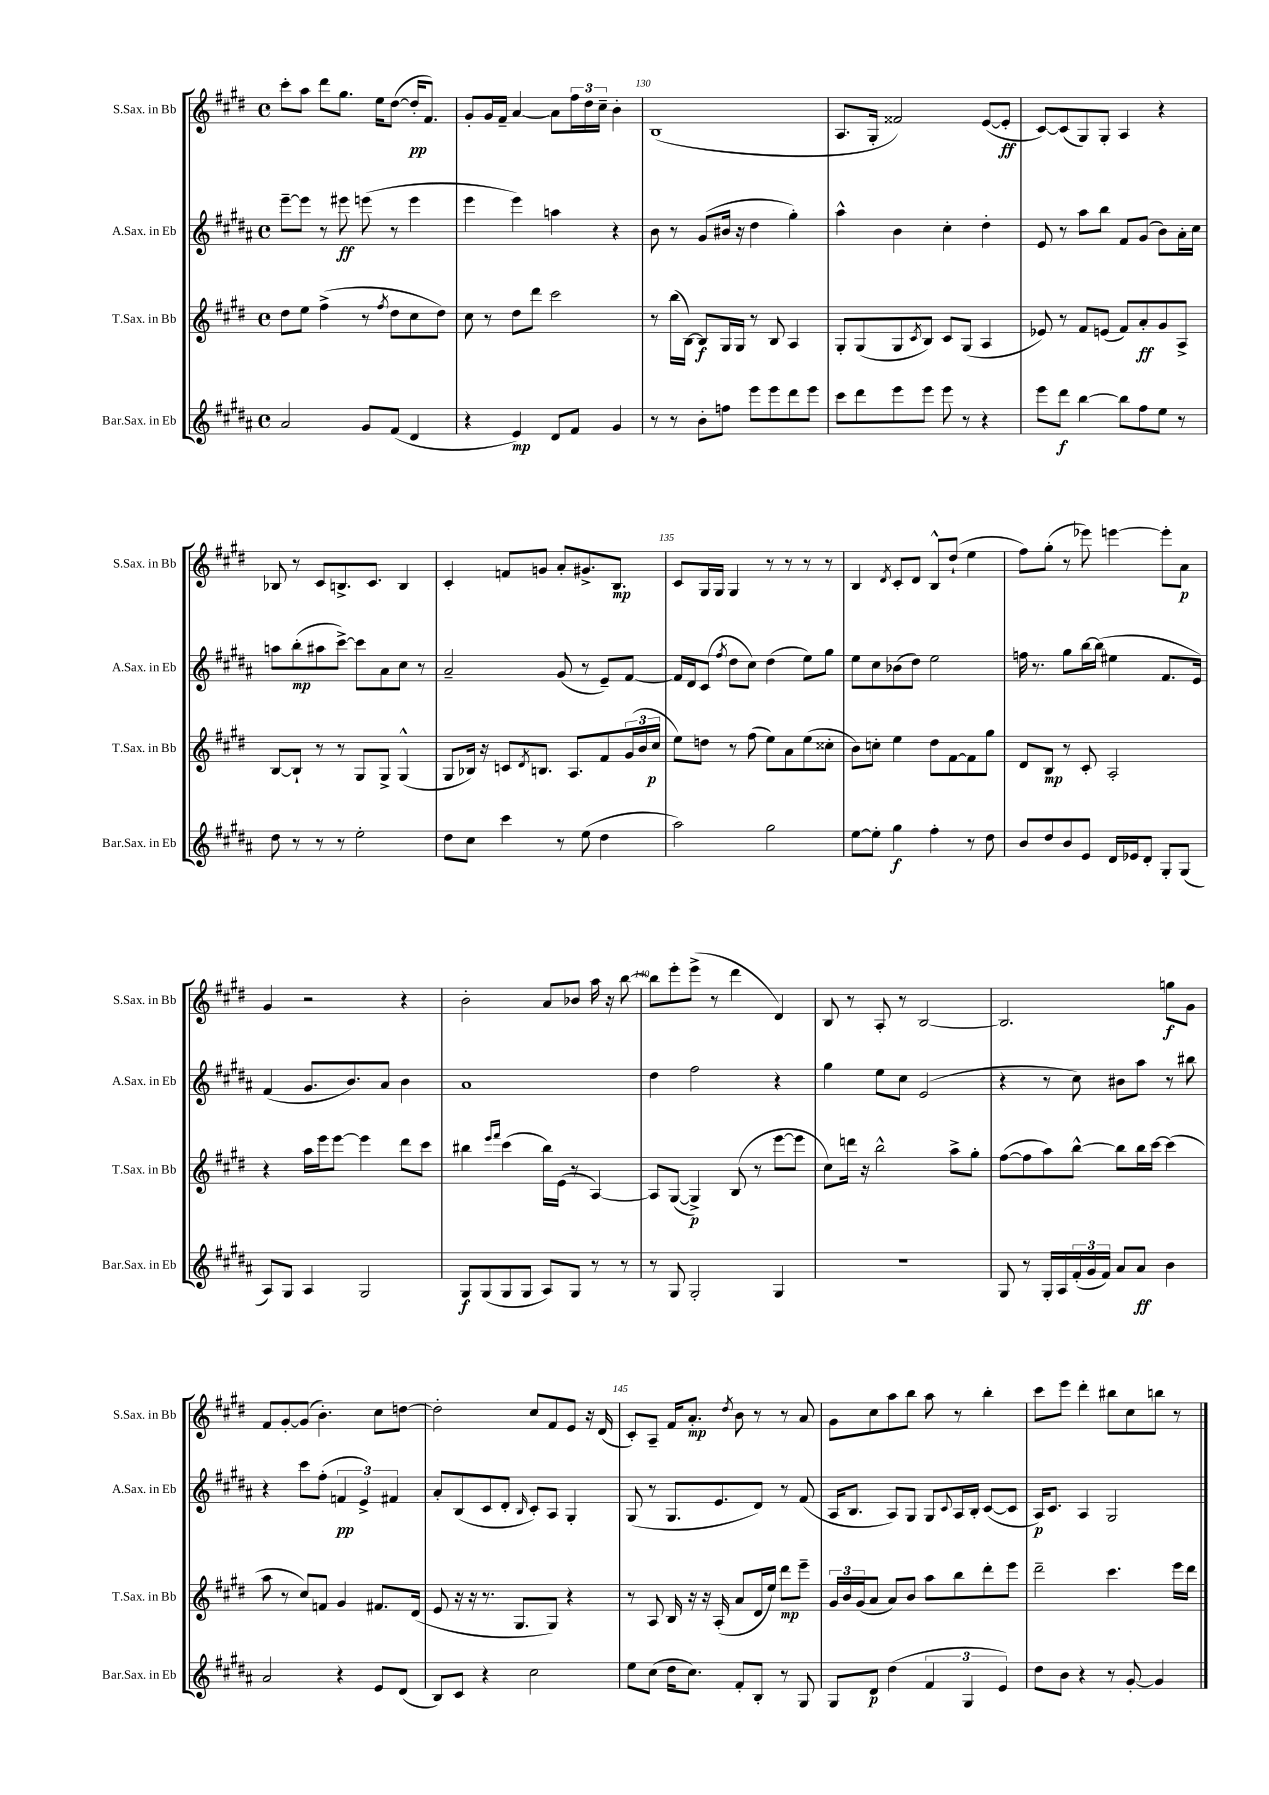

**kern	**dynam	**kern	**dynam	**kern	**dynam	**kern	**dynam
*part4	*part4	*part3	*part3	*part2	*part2	*part1	*part1
*staff4	*staff4	*staff3	*staff3	*staff2	*staff2	*staff1	*staff1
*I"Bar.Sax. in Eb	*	*I"T.Sax. in Bb	*	*I"A.Sax. in Eb	*	*I"S.Sax. in Bb	*
*I'Bar.Sax. in Eb	*	*I'T.Sax. in Bb	*	*I'A.Sax. in Eb	*	*I'S.Sax. in Bb	*
*clefG2	*	*clefG2	*	*clefG2	*	*clefG2	*
*k[f#c#g#d#a#]	*	*k[f#c#g#d#]	*	*k[f#c#g#d#a#]	*	*k[f#c#g#d#]	*
*M4/4	*	*M4/4	*	*M4/4	*	*M4/4	*
*met(c)	*	*met(c)	*	*met(c)	*	*met(c)	*
=128	=128	=128	=128	=128	=128	=128	=128
2a#/	.	8dd#\L	.	[8eee~\L	.	8ccc#'\L	.
.	.	8ee\J	.	8eee\J]	.	8aa\J	.
.	.	(4ff#^\	.	8r	.	8ddd#\L	.
.	.	.	.	8eee#X\	ff	8.gg#\J	.
8g#/L	.	8r	.	(8eeen\	.	.	.
.	.	.	.	.	.	16ee\KL	.
.	.	8qff#/	.	.	.	.	.
(8f#/J	.	8dd#\L	.	8r	.	([8dd#\J	.
4d#/	.	8cc#\	.	4eee\	.	16dd#'/KL]	pp
.	.	.	.	.	.	8.f#/J)	.
.	.	8dd#\J)	.	.	.	.	.
=129	=129	=129	=129	=129	=129	=129	=129
4r	.	8cc#\	.	4eee\	.	8g#'/L	.
.	.	8r	.	.	.	16g#/L	.
.	.	.	.	.	.	16f#~/JJ	.
4e/)	mp	8dd#\L	.	4eee\)	.	[4a/	.
.	.	8ddd#\J	.	.	.	.	.
8d#/L	.	2ccc#\	.	4aan\	.	8a\L]	.
8f#/J	.	.	.	.	.	24ff#\L	.
.	.	.	.	.	.	24dd#\	.
.	.	.	.	.	.	24cc#~\JJ	.
4g#/	.	.	.	4r	.	4b'\	.
=130	=130	=130	=130	=130	=130	=130	=130
8r	.	8r	.	8b\	.	(1B	.
8r	.	(16bb\LL	.	8r	.	.	.
.	.	[16B\JJ)	.	.	.	.	.
8b'\L	.	8B/L]	f	(8g#/L	.	.	.
8ffn\J	.	16G#/L	.	16b#X/Jk	.	.	.
.	.	16G#/JJ	.	16r	.	.	.
8eee\L	.	8r	.	4dd#\	.	.	.
8eee\	.	8B/	.	.	.	.	.
8ddd#\	.	4A/	.	4gg#'\)	.	.	.
8eee\J	.	.	.	.	.	.	.
=131	=131	=131	=131	=131	=131	=131	=131
8ccc#\L	.	8G#'/L	.	4aa#^^\	.	8.A/L	.
8ddd#\	.	(8G#/	.	.	.	.	.
.	.	.	.	.	.	16G#'/Jk	.
8eee\	.	8G#/	.	4b\	.	2f##X/)	.
.	.	8qc#/	.	.	.	.	.
8eee\J	.	8B/J)	.	.	.	.	.
8eee\	.	8c#/L	.	4cc#'\	.	.	.
8r	.	(8G#/J	.	.	.	.	.
4r	.	4A/	.	4dd#'\	.	([8e/L	.
.	.	.	.	.	.	8e'/J]	ff
=132	=132	=132	=132	=132	=132	=132	=132
8eee\L	.	8e-X/)	.	8e/	.	[8c#/L)	.
8ddd#\J	f	8r	.	8r	.	(8c#/]	.
[4bb\	.	8f#/L	.	8aa#\L	.	8G#/)	.
.	.	(8en/J	.	8bb\J	.	8G#'/J	.
8bb\L]	.	8f#/L)	.	8f#/L	.	4A/	.
8ff#\	.	8a'/	ff	(8g#/J	.	.	.
8ee\J	.	8g#/	.	8b\L)	.	4r	.
8r	.	8A^/J	.	16a#'\L	.	.	.
.	.	.	.	16cc#\JJ	.	.	.
!!LO:LB:g=z
=133	=133	=133	=133	=133	=133	=133	=133
8dd#\	.	[8B/L	.	8aan\L	.	8B-X/	.
8r	.	8B`/J]	.	(8bb'\	mp	8r	.
8r	.	8r	.	8aa#X\	.	8c#/L	.
8r	.	8r	.	[8ccc#^\J)	.	8.Bn^/	.
2ee'\	.	8G#/L	.	8ccc#\L]	.	.	.
.	.	.	.	.	.	8.c#/J	.
.	.	8G#^/J	.	8a#\	.	.	.
.	.	(4G#^^/	.	8cc#\J	.	4B/	.
.	.	.	.	8r	.	.	.
=134	=134	=134	=134	=134	=134	=134	=134
8dd#\L	.	8G#/L	.	2a#~/	.	4c#'/	.
8cc#\J	.	16B-X/Jk)	.	.	.	.	.
.	.	16r	.	.	.	.	.
4ccc#\	.	8cn/L	.	.	.	8fn/L	.
.	.	8qd#/	.	.	.	.	.
.	.	8.Bn/J	.	.	.	8gn/J	.
8r	.	.	.	(8g#/	.	8a'/L	.
.	.	8.A/L	.	.	.	.	.
(8ee\	.	.	.	8r	.	8.g#X^/	.
4dd#\	.	8f#/	.	8e~/L)	.	.	.
.	.	.	.	.	.	8.B/J	mp
.	.	(24g#/L	.	[8f#/J	.	.	.
.	.	24b/	.	.	.	.	.
.	.	24cc#/JJ	p	.	.	.	.
=135	=135	=135	=135	=135	=135	=135	=135
2aa#\)	.	8ee\L)	.	16f#/LL]	.	8c#/L	.
.	.	.	.	16d#/J	.	.	.
.	.	8ddn\J	.	(8c#/J	.	16G#/L	.
.	.	.	.	.	.	16G#/JJ	.
.	.	.	.	8qff#/	.	.	.
.	.	8r	.	8dd#\L	.	4G#/	.
.	.	(8ff#\	.	8cc#\J)	.	.	.
2gg#\	.	8ee\L)	.	(4dd#\	.	8r	.
.	.	8a\	.	.	.	8r	.
.	.	(8ee\	.	8ee\L)	.	8r	.
.	.	8cc##X'\J	.	8gg#\J	.	8r	.
=136	=136	=136	=136	=136	=136	=136	=136
[8ee\L	.	8b\L)	.	8ee\L	.	4B/	.
8ee'\J]	.	8ccn'\J	.	8cc#\	.	.	.
.	.	.	.	.	.	8qd#/	.
4gg#\	f	4ee\	.	(8b-X\	.	8c#'/L	.
.	.	.	.	8dd#\J)	.	8d#/J	.
4ff#'\	.	8dd#\L	.	2ee\	.	8B^^/L	.
.	.	[8f#\	.	.	.	(8dd#`/J	.
8r	.	8f#\]	.	.	.	4ee\	.
8dd#\	.	8gg#\J	.	.	.	.	.
=137	=137	=137	=137	=137	=137	=137	=137
8b/L	.	8d#/L	.	16ffn\	.	8ff#\L)	.
.	.	.	.	8.r	.	.	.
8dd#/	.	8B/J	mp	.	.	(8gg#'\J	.
8b/	.	8r	.	8gg#\L	.	8r	.
8e/J	.	8c#'/	.	[16bb\L	.	8eee-X\)	.
.	.	.	.	(16bb\JJ]	.	.	.
16d#/LL	.	2A'/	.	4ee#X\	.	[4eeen\	.
16e-X/J	.	.	.	.	.	.	.
8d#'/J	.	.	.	.	.	.	.
8G#'/L	.	.	.	8.f#/L	.	8eee'\L]	.
(8G#/J	.	.	.	.	.	8a\J	p
.	.	.	.	16e/Jk)	.	.	.
!!LO:LB:g=z
=138	=138	=138	=138	=138	=138	=138	=138
8A#/L)	.	4r	.	(4f#/	.	4g#/	.
8G#/J	.	.	.	.	.	.	.
4A#/	.	16aa\LL	.	8.g#/L	.	2r	.
.	.	16eee\J	.	.	.	.	.
.	.	[8eee\J	.	.	.	.	.
.	.	.	.	8.b/)	.	.	.
2G#/	.	4eee\]	.	.	.	.	.
.	.	.	.	8a#/J	.	.	.
.	.	8ddd#\L	.	4b\	.	4r	.
.	.	8ccc#\J	.	.	.	.	.
=139	=139	=139	=139	=139	=139	=139	=139
8G#/L	f	4bb#X\	.	1a#	.	2b'\	.
(8G#/	.	.	.	.	.	.	.
.	.	16qqeee/LL	.	.	.	.	.
.	.	16qqfff#/JJ	.	.	.	.	.
8G#/	.	(4ccc#\	.	.	.	.	.
8G#/J	.	.	.	.	.	.	.
8A#/L)	.	16bb#\LL)	.	.	.	8a/L	.
.	.	(16e\JJ	.	.	.	.	.
8G#/J	.	8r	.	.	.	8b-X/J	.
8r	.	[4A/)	.	.	.	16aa\	.
.	.	.	.	.	.	16r	.
8r	.	.	.	.	.	[8bb\	.
=140	=140	=140	=140	=140	=140	=140	=140
8r	.	8A/L]	.	4dd#\	.	8bb\L]	.
8G#/	.	([8G#/J	.	.	.	8eee'\	.
2G#'/	.	4G#^/])	p	2ff#\	.	(8eee^\J	.
.	.	.	.	.	.	8r	.
.	.	(8B/	.	.	.	4ddd#\	.
.	.	8r	.	.	.	.	.
4G#/	.	[8eee\L	.	4r	.	4d#/)	.
.	.	8eee\J]	.	.	.	.	.
=141	=141	=141	=141	=141	=141	=141	=141
1r	.	8cc#\L)	.	4gg#\	.	8B/	.
.	.	16dddn\Jk	.	.	.	8r	.
.	.	16r	.	.	.	.	.
.	.	2bb^^\	.	8ee\L	.	8A'/	.
.	.	.	.	8cc#\J	.	8r	.
.	.	.	.	(2e/	.	[2B/	.
.	.	8aa^\L	.	.	.	.	.
.	.	8gg#'\J	.	.	.	.	.
=142	=142	=142	=142	=142	=142	=142	=142
8G#/	.	([8ff#\L	.	4r	.	2.B/]	.
8r	.	8ff#\]	.	.	.	.	.
16G#'/LL	.	8aa\)	.	8r	.	.	.
16A#/	.	.	.	.	.	.	.
(24f#'/	.	[8bb^^\J	.	8cc#\)	.	.	.
24g#/	.	.	.	.	.	.	.
24f#/JJ)	.	.	.	.	.	.	.
8a#/L	.	8bb\L]	.	8b#X\L	.	.	.
8a#/J	ff	16bb\L	.	8aa#\J	.	.	.
.	.	[16ccc#\JJ	.	.	.	.	.
4b\	.	(4ccc#\]	.	8r	.	8ggn\L	f
.	.	.	.	8bb#X\	.	8g#\J	.
!!LO:LB:g=z
=143	=143	=143	=143	=143	=143	=143	=143
2a#/	.	8aa\	.	4r	.	8f#/L	.
.	.	8r	.	.	.	[8g#'/	.
.	.	8cc#/L)	.	8ccc#\L	.	(8g#/J]	.
.	.	8fn/J	.	(8ff#'\J	.	4.b'\)	.
4r	.	4g#/	.	6fn/	pp	.	.
.	.	.	.	6e^/)	.	.	.
8e/L	.	8.f#X/L	.	.	.	8cc#\L	.
.	.	.	.	6f#X/	.	.	.
(8d#/J	.	.	.	.	.	[8ddn\J	.
.	.	(16d#/Jk	.	.	.	.	.
=144	=144	=144	=144	=144	=144	=144	=144
8B/L)	.	8e/	.	8a#'/L	.	2dd'\]	.
8c#/J	.	16r	.	(8B/	.	.	.
.	.	16r	.	.	.	.	.
4r	.	8.r	.	8c#/	.	.	.
.	.	.	.	8d#'/J	.	.	.
.	.	8.G#/L	.	.	.	.	.
.	.	.	.	16qqB/	.	.	.
2cc#\	.	.	.	8c#'/L)	.	8cc#/L	.
.	.	8G#/J)	.	8A#/J	.	8f#/	.
.	.	4r	.	4G#'/	.	8e/J	.
.	.	.	.	.	.	16r	.
.	.	.	.	.	.	(16d#/	.
=145	=145	=145	=145	=145	=145	=145	=145
8ee\L	.	8r	.	(8G#/	.	8c#'/L)	.
(8cc#\J	.	8A/	.	8r	.	8A~/J	.
16dd#\KL	.	16B/	.	8.G#/L	.	16f#/KL	.
8.cc#\J)	.	16r	.	.	.	8.a'/J	mp
.	.	16r	.	.	.	.	.
.	.	(16A'/	.	8.e/	.	.	.
.	.	.	.	.	.	8qdd#/	.
8f#'/L	.	8a/L	.	.	.	8b\	.
8B'/J	.	16d#/L	.	8d#/J)	.	8r	.
.	.	16ee/JJ)	.	.	.	.	.
8r	.	8ddd#\L	mp	8r	.	8r	.
8G#/	.	8eee~\J	.	(8f#/	.	8a/	.
=146	=146	=146	=146	=146	=146	=146	=146
8G#/L	.	24g#/LL	.	16A#/KL	.	8g#\L	.
.	.	24b/	.	.	.	.	.
.	.	.	.	8.B/J	.	.	.
.	.	(24g#/J	.	.	.	.	.
8d#/J	p	8a/J	.	.	.	8cc#\	.
(4dd#\	.	8a/L)	.	8A#/L)	.	8aa\	.
.	.	8b/J	.	8G#/J	.	8bb\J	.
6f#/	.	8aa\L	.	8G#/L	.	8aa\	.
.	.	.	.	8qqc#/	.	.	.
.	.	8bb\	.	16A#/L	.	8r	.
6G#/	.	.	.	.	.	.	.
.	.	.	.	16B'/JJ	.	.	.
.	.	8ddd#'\	.	([8c#/L	.	4bb'\	.
6e/)	.	.	.	.	.	.	.
.	.	8eee\J	.	8c#/J]	.	.	.
=147	=147	=147	=147	=147	=147	=147	=147
8dd#\L	.	2ddd#~\	.	16A#/KL)	p	8ccc#\L	.
.	.	.	.	8.c#/J	.	.	.
8b\J	.	.	.	.	.	8eee\J	.
4r	.	.	.	4A#/	.	4ddd#'\	.
8r	.	4.ccc#\	.	2G#/	.	8bb#X\L	.
[8g#'/	.	.	.	.	.	8cc#\	.
4g#/]	.	.	.	.	.	8bbn\J	.
.	.	16eee\LL	.	.	.	8r	.
.	.	16ddd#\JJ	.	.	.	.	.
==	==	==	==	==	==	==	==
*-	*-	*-	*-	*-	*-	*-	*-
